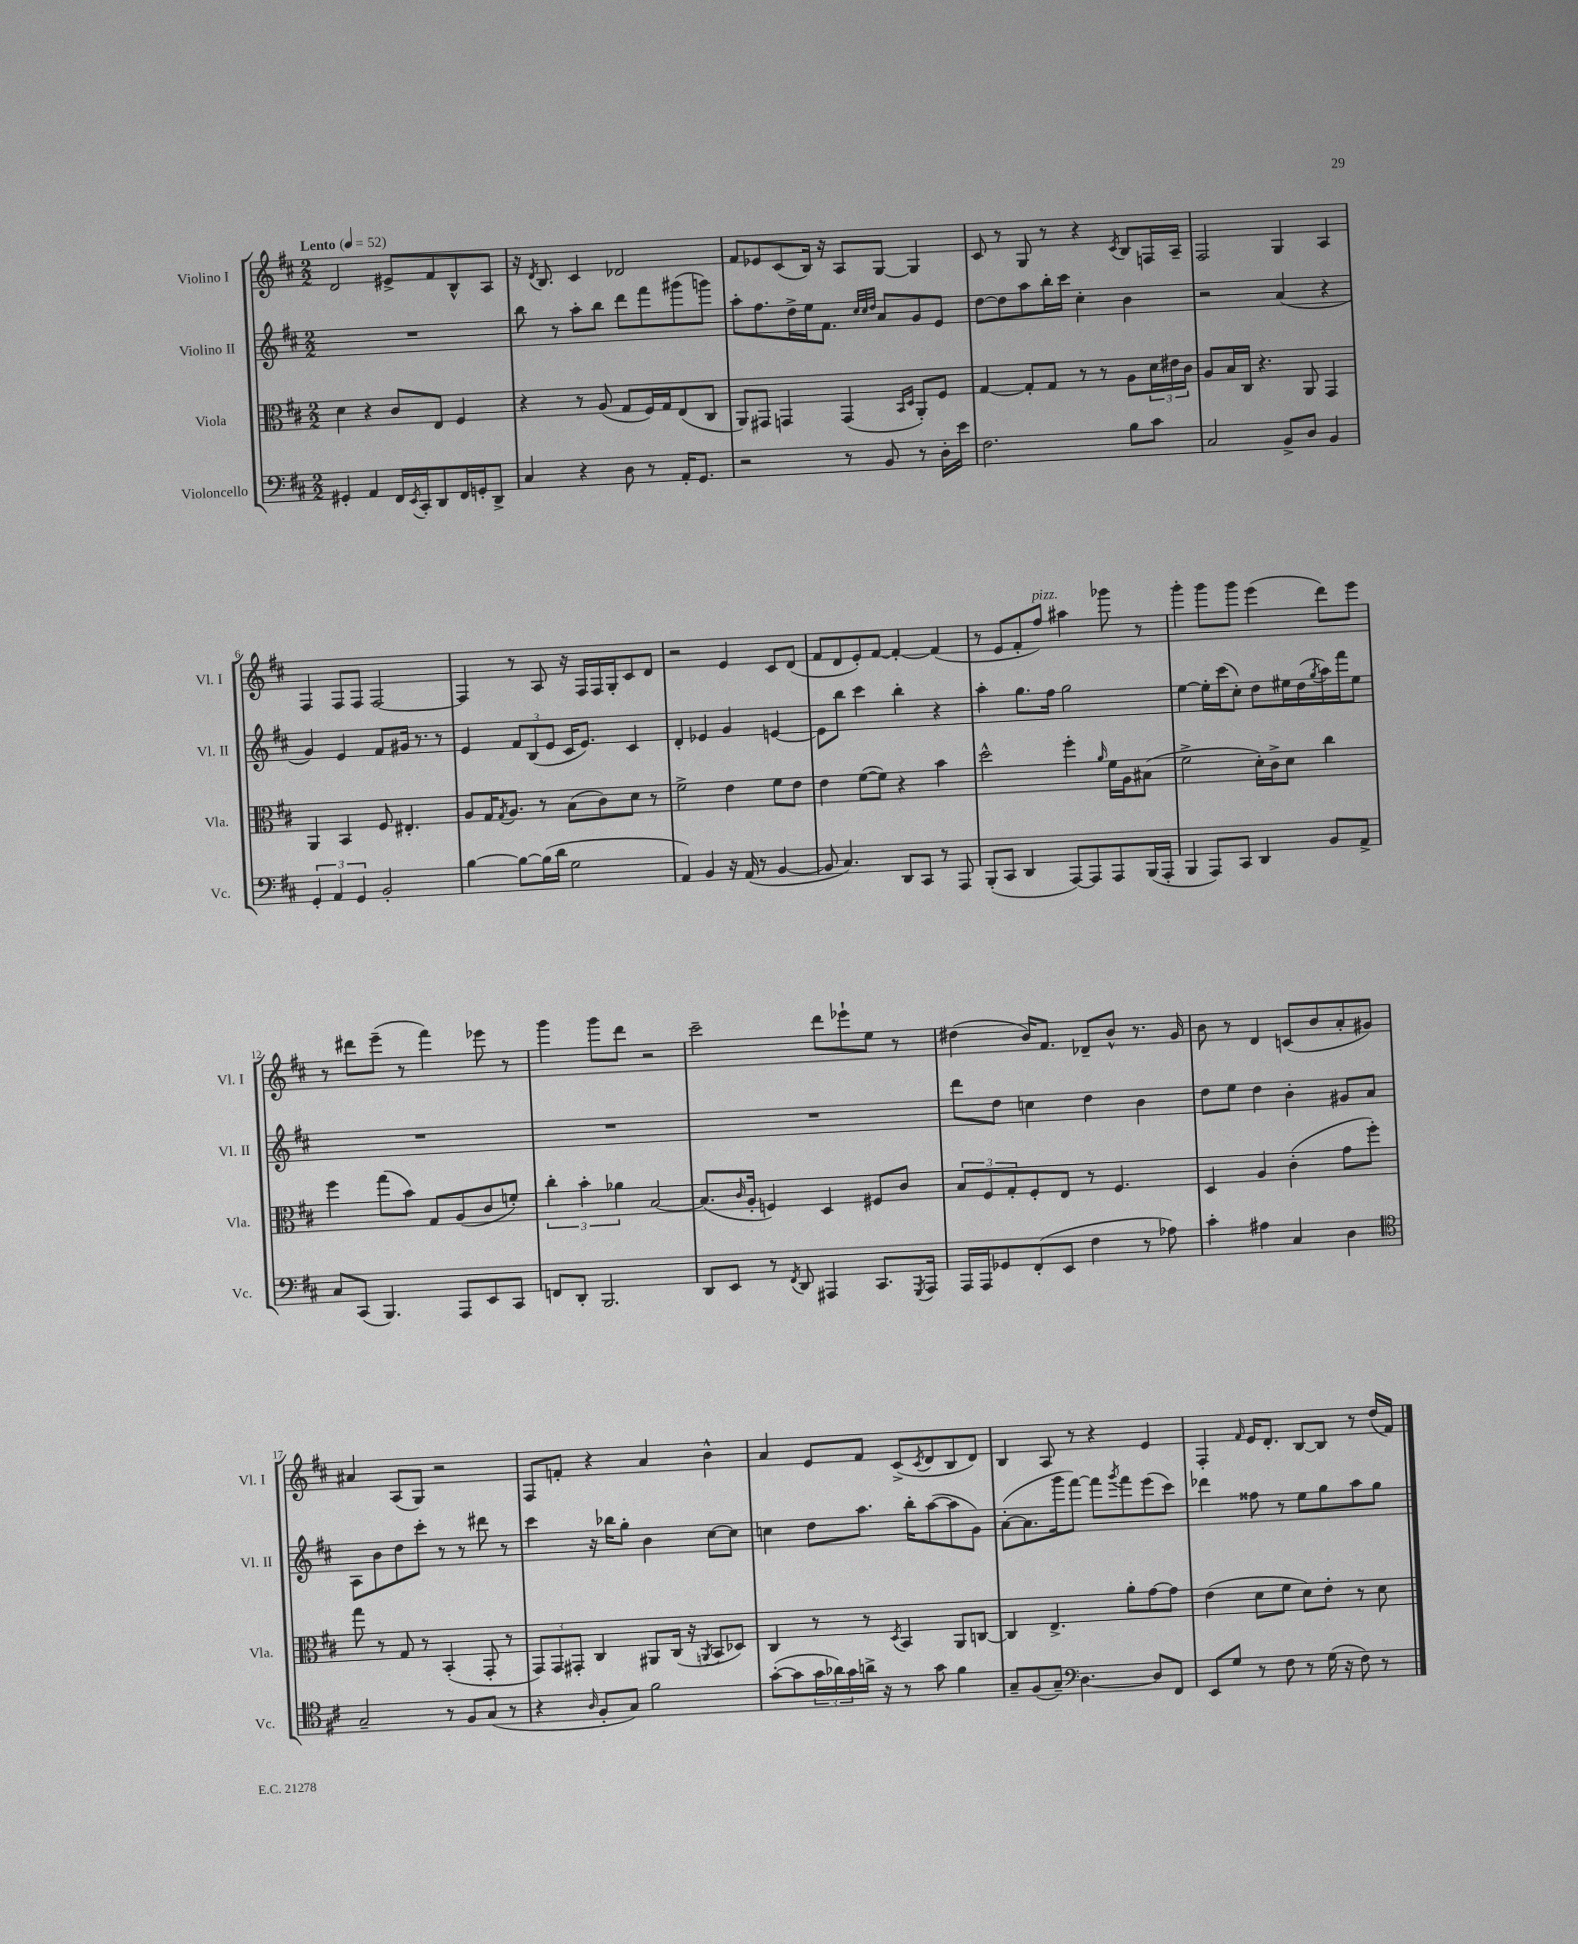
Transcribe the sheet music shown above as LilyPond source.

<<
\new StaffGroup <<
\new Staff = "s0" \with { instrumentName = "Violino I" shortInstrumentName = "Vl. I" } {
    \clef treble \key d \major \numericTimeSignature \time 2/2 \tempo "Lento" 4 = 52
    d'2 eis'8-> fis'8 b8-^ a8 |
    r16 \acciaccatura { d'8 } b8. cis'4 des'2 |
    fis'8 ees'8 cis'8( b16) r16 a8 g8~ g4 |
    cis'8 r8 g8 r8 r4 \acciaccatura { cis'8 } b8 f16 a16-- |
    fis2 g4 a4 |
    fis4 fis8 fis8 fis2~ |
    fis4 r8 a8 r16 fis16 fis16 g16-. cis'8 d'8 |
    r2 e'4 cis'8 d'8( |
    fis'8 d'8 e'8-.) fis'8~ fis'4~-. fis'4( |
    r8 e'8 fis'8-. fis''8^\markup { \italic "pizz." }) ais''4 ges'''8 r8 |
    g'''4-. g'''8 g'''8 e'''4( d'''8) e'''8 |
    r8 dis'''8 e'''8--( r8 fis'''4) ees'''8 r8 |
    g'''4 g'''8 d'''8 r2 |
    cis'''2-- d'''8 ees'''8-! e''8 r8 |
    dis''4( b'16) fis'8. des'8-- b'8-^ r8. g'16 |
    b'8 r8 d'4 c'8( b'8 a'8-. gis'8) |
    ais'4 a8( g8) r2 |
    fis8 f'8-. r4 a'4 b'4-^ |
    a'4 e'8 fis'8 cis'8->( \acciaccatura { cis'8 } d'8 b8 d'8) |
    b4 a8 r8 r4 e'4 |
    fis4-. \grace { fis'16 } e'16 d'8.-. b8~ b8 r8 d''16( fis'16) \bar "|." |
}
\new Staff = "s1" \with { instrumentName = "Violino II" shortInstrumentName = "Vl. II" } {
    \clef treble \key d \major \numericTimeSignature \time 2/2
    R1 |
    b''8 r8 a''8-. b''8 d'''8 fis'''8 gis'''8( g'''8) |
    a''8-. fis''8. d''16-> e''16 fis'8. \grace { cis''32 cis''32 d''32 } a'8 g'8 e'8 |
    d''8~ d''8 a''8 b''16-. cis'''16 cis''4-. b'4 |
    r2 a'4( r4 |
    g'4) e'4 fis'8 gis'16 r8. r8 |
    e'4 \tuplet 3/2 { fis'8 b8( e'8 } cis'16 e'8.) cis'4 |
    d'4-. ees'4 g'4 e'4~ |
    e'8 b''8 cis'''4 b''4-. r4 |
    a''4-. g''8. fis''16 g''2 |
    e''4~ e''16-. cis'''16( cis''8-.) d''8 eis''16 d''16( \acciaccatura { g''8 } a''16) fis'''16 eis''8 |
    R1 |
    R1 |
    R1 |
    d'''8 d''8 c''4 d''4 b'4 |
    d''8 e''8 d''4 b'4-. gis'8 a'8 |
    a8 b'8 d''8 cis'''8-. r8 r8 dis'''8 r8 |
    cis'''4 r16 bes''16 g''8-. b'4 cis''8~ cis''8 |
    c''4 d''8 a''8. b''16-. a''8~( a''8 g'8) |
    a'8~-.( a'8. g'''16 fis'''8~) fis'''8 \acciaccatura { g'''8 } fis'''8 e'''8( cis'''8) |
    des'''4 fisis''8 r8 e''8 g''8 a''8 g''8 \bar "|." |
}
\new Staff = "s2" \with { instrumentName = "Viola" shortInstrumentName = "Vla." } {
    \clef alto \key d \major \numericTimeSignature \time 2/2
    d'4 r4 cis'8 e8 fis4 |
    r4 r8 a8( g8 fis16) g16 e8( cis8 |
    a,8) gis,8 g,4 g,4( \grace { b,16 d16 } a,8-.) fis8 |
    g4~ g8-. g8 r8 r8 a8 \tuplet 3/2 { d'16 eis'16 cis'16 } |
    a8 b16 cis16 r4. a,8 g,4 |
    a,4 b,4 fis8 eis4.-. |
    a8 g16 \acciaccatura { g8 } a8. r8 b8( cis'8) d'8 r8 |
    fis'2-> e'4 fis'8 e'8 |
    e'4 fis'8~( fis'8) r4 b'4 |
    d''2-^ fis''4-. \grace { a'16 } fis'16 a16 bis8( |
    fis'2-> d'16-.) cis'16-> d'8 cis''4 |
    fis''4 g''8( b'8) g8 a8( cis'8 f'8-.) |
    \tuplet 3/2 { cis''4-. b'4-. aes'4 } b2~ |
    b8.( \grace { cis'16 } a16-. f4) d4 fis8 cis'8 |
    \tuplet 3/2 { b8 fis8 g8-. } fis8-. e8 r8 fis4. |
    d4 a4 cis'4-.( g'8 fis''8-.) |
    g''8 r8 g8 r8 b,4-.( g,8-. r8 |
    \tuplet 3/2 { g,8) g,8 gis,8-. } cis4 ais,8 cis16( r16 \acciaccatura { a,8 } b,8 des8) |
    cis4 r8 r8 \acciaccatura { d8 } b,4 a,8 c8~ |
    c4 e4.-> a'8-. g'8~ g'8 |
    e'4( d'8 fis'8 d'8) e'8-. r8 d'8 \bar "|." |
}
\new Staff = "s3" \with { instrumentName = "Violoncello" shortInstrumentName = "Vc." } {
    \clef bass \key d \major \numericTimeSignature \time 2/2
    gis,4-. a,4 fis,16 \acciaccatura { e,8 } cis,16-. d,8 fis,16 g,16-. d,8-> |
    cis4 r4 d8 r8 a,16-. g,8. |
    r2 r8 b,8 r8 d16-. e'16 |
    fis2. b8 cis'8 |
    cis2 b,8-> d8 b,4 |
    \tuplet 3/2 { g,4-. a,4 g,4 } b,2-. |
    b4~ b8~ b16( d'16 g2 |
    a,4) b,4 r16 a,16( r8 b,4~ |
    b,8 cis4.) d,8 cis,8 r8 a,,8 |
    b,,8-.( cis,8 d,4 a,,8~) a,,8 a,,8 b,,16( a,,16-. |
    b,,4 a,,8) cis,8 d,4 b,8 a,8-> |
    cis8 cis,8( b,,4.) a,,8 e,8 cis,8 |
    f,8 d,8-. b,,2. |
    d,8 e,8 r8 \acciaccatura { fis,8 } d,8 ais,,4 cis,8. \acciaccatura { g,,8 } ais,,16 |
    a,,16 a,,16 ges,8 fis,8-.( e,8 fis4 r8 aes8) |
    cis'4-. ais4 cis4 d4 |
    \clef tenor g2-- r8 fis8 g8( r8 |
    r4 \grace { a16 } fis8-. g8) fis'2 |
    g'8~-.( g'8 \tuplet 3/2 { g'16 aes'16) g'16 } a'16-> r16 r8 g'8 fis'4 |
    g8-- fis8( g8--) \clef bass d4.~ d8 fis,8 |
    e,8 g8 r8 fis8 r8 g16( r16 fis8) r8 \bar "|." |
}
>>
>>
